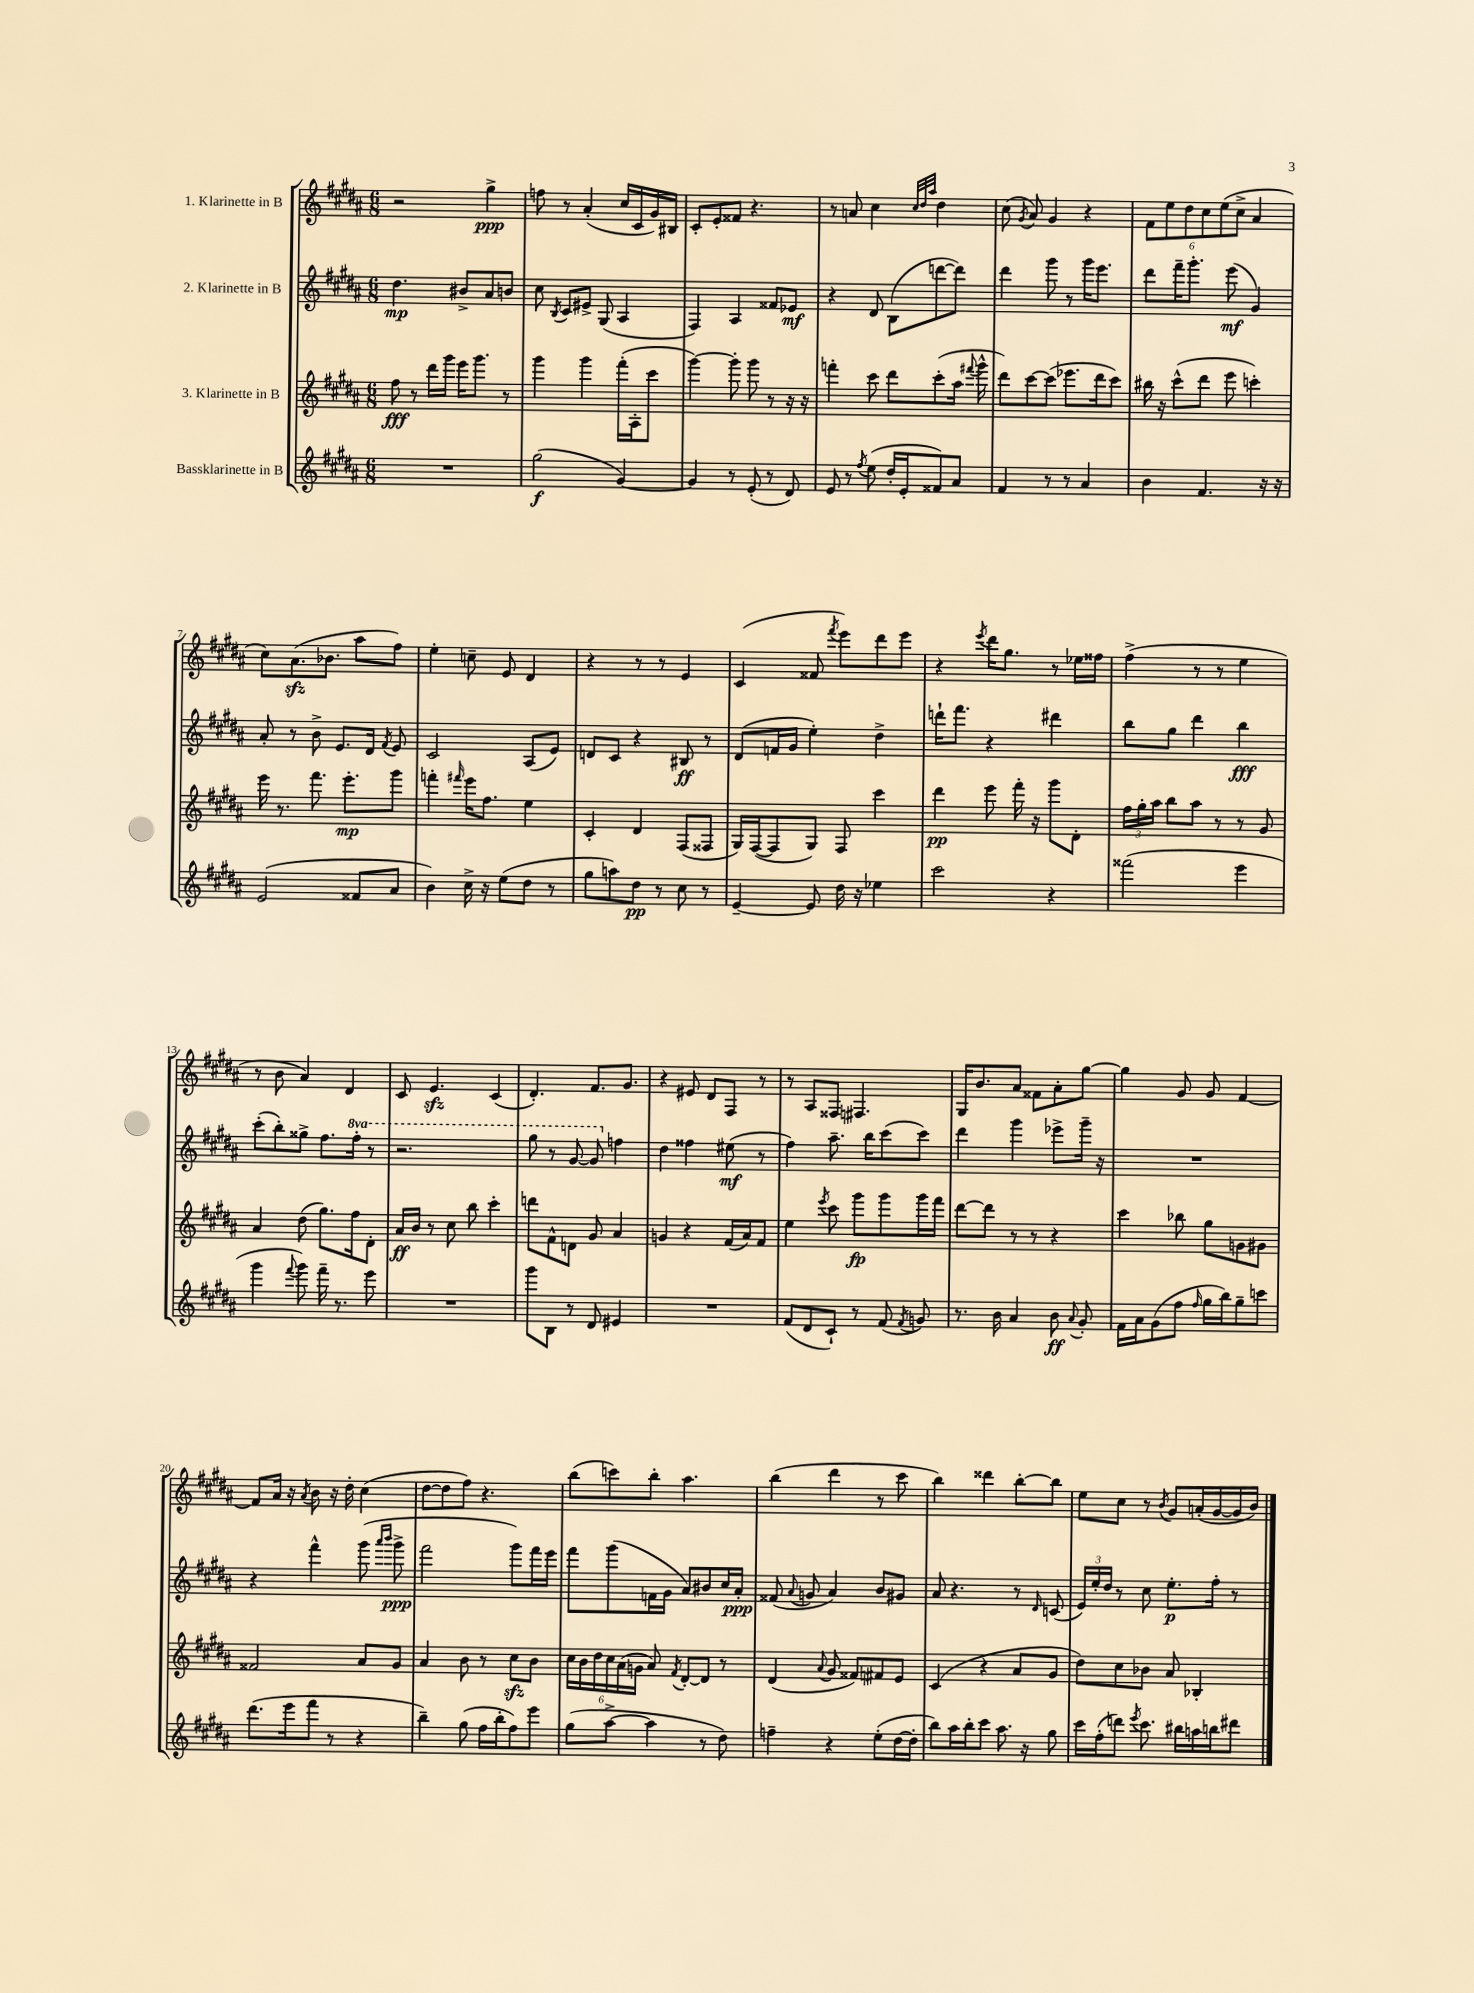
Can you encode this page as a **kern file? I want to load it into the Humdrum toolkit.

**kern	**dynam	**kern	**dynam	**kern	**dynam	**kern	**dynam
*part4	*part4	*part3	*part3	*part2	*part2	*part1	*part1
*staff4	*staff4	*staff3	*staff3	*staff2	*staff2	*staff1	*staff1
*I"Bassklarinette in B	*	*I"3. Klarinette in B	*	*I"2. Klarinette in B	*	*I"1. Klarinette in B	*
*clefG2	*	*clefG2	*	*clefG2	*	*clefG2	*
*k[f#c#g#d#a#]	*	*k[f#c#g#d#a#]	*	*k[f#c#g#d#a#]	*	*k[f#c#g#d#a#]	*
*M6/8	*	*M6/8	*	*M6/8	*	*M6/8	*
=1	=1	=1	=1	=1	=1	=1	=1
2.r	.	8ff#\	fff	4.dd#\	mp	2r	.
.	.	8r	.	.	.	.	.
.	.	16ddd#\LL	.	.	.	.	.
.	.	16ggg#\JJ	.	.	.	.	.
.	.	16eee\KL	.	8b#X^/L	.	.	.
.	.	8.ggg#\J	.	.	.	.	.
.	.	.	.	8a#/	.	4gg#^\	ppp
.	.	8r	.	8bn/J	.	.	.
=2	=2	=2	=2	=2	=2	=2	=2
(2gg#\	f	4ggg#\	.	8cc#\	.	8ffn\	.
.	.	.	.	8qB/	.	.	.
.	.	.	.	8c#/L	.	8r	.
.	.	4ggg#\	.	8e#X^/J	.	(4a#'/	.
.	.	.	.	(8G#/	.	.	.
[4g#/)	.	(16fff#'\LL	.	4A#/	.	16cc#/LL	.
.	.	16A#'\J	.	.	.	16c#/	.
.	.	8ccc#\J	.	.	.	16g#/)	.
.	.	.	.	.	.	16B#X/JJ	.
=3	=3	=3	=3	=3	=3	=3	=3
4g#/]	.	[4ggg#\)	.	4F#/)	.	8c#'/L	.
.	.	.	.	.	.	8e'/	.
8r	.	8ggg#'\]	.	4A#/	.	8f##X/J	.
(8e'/	.	8ggg#\	.	.	.	4.r	.
8r	.	8r	.	8f##X/L	.	.	.
8d#/)	.	16r	.	8e-X/J	mf	.	.
.	.	16r	.	.	.	.	.
=4	=4	=4	=4	=4	=4	=4	=4
8e/	.	4fffn'\	.	4r	.	8r	.
8r	.	.	.	.	.	8an/	.
8qff#/	.	.	.	.	.	.	.
(8ee\	.	8ccc#\	.	8d#/	.	4cc#\	.
16dd#'/LL	.	8ddd#\L	.	(8B\L	.	.	.
16e'/J	.	.	.	.	.	.	.
.	.	.	.	.	.	32qqcc#/LLL	.
.	.	.	.	.	.	32qqdd#/	.
.	.	.	.	.	.	32qqaa#/JJJ	.
8f##X/)	.	(8ccc#'\	.	[8dddn\	.	4dd#\	.
8a#/J	.	16aa#\Jk	.	8ddd\J])	.	.	.
.	.	8qqfff#X/	.	.	.	.	.
.	.	16ggg#^^\	.	.	.	.	.
=5	=5	=5	=5	=5	=5	=5	=5
4f#/	.	8ddd#\L)	.	4ddd#\	.	(8cc#\	.
.	.	.	.	.	.	8qg#/	.
.	.	[8ccc#\	.	.	.	8a#/)	.
8r	.	(8ccc#\J]	.	8ggg#\	.	4g#/	.
8r	.	8.eee-X\L	.	8r	.	.	.
4a#/	.	.	.	16ggg#\KL	.	4r	.
.	.	16ddd#\k	.	8.eee\J	.	.	.
.	.	8ccc#\J)	.	.	.	.	.
=6	=6	=6	=6	=6	=6	=6	=6
4b\	.	16bb#X\	.	8ddd#\L	.	12f#\L	.
.	.	16r	.	.	.	.	.
.	.	.	.	.	.	12ee\	.
.	.	(8ccc#^^\L	.	16fff#~\K	.	.	.
.	.	.	.	.	.	12dd#\	.
.	.	.	.	8.ggg#'\J	.	.	.
4.f#/	.	8ddd#\J	.	.	.	12cc#\	.
.	.	.	.	.	.	(12ee\	.
.	.	8eee\	.	(8eee\	mf	.	.
.	.	.	.	.	.	12cc#^\J	.
.	.	4cccn'\)	.	4g#/)	.	4a#/	.
16r	.	.	.	.	.	.	.
16r	.	.	.	.	.	.	.
!!LO:LB:g=z
=7	=7	=7	=7	=7	=7	=7	=7
(2e/	.	16eee\	.	8a#'/	.	8cc#\L)	.
.	.	8.r	.	.	.	.	.
.	.	.	.	8r	.	(8.a#zz\	.
.	.	8.fff#\	.	8b^\	.	.	.
.	.	.	.	.	.	8.b-X\J	.
.	.	.	.	8.e/L	.	.	.
.	.	8.eee'\L	mp	.	.	.	.
8f##X/L	.	.	.	.	.	8aa#\L	.
.	.	.	.	16d#/Jk	.	.	.
.	.	.	.	8qf#/	.	.	.
8a#/J	.	8ggg#\J	.	8e/	.	8ff#\J)	.
=8	=8	=8	=8	=8	=8	=8	=8
4b\)	.	4fffn'\	.	2c#/	.	4ee'\	.
.	.	16qqfff#X/	.	.	.	.	.
16cc#^\	.	16eee\KL	.	.	.	8ccn~\	.
16r	.	8.ff#\J	.	.	.	.	.
(8ee\L	.	.	.	.	.	8e/	.
8dd#\J	.	4ee\	.	(8A#/L	.	4d#/	.
8r	.	.	.	8e/J)	.	.	.
=9	=9	=9	=9	=9	=9	=9	=9
8gg#\L	.	4c#'/	.	8dn/L	.	4r	.
8aan\)	.	.	.	8c#/J	.	.	.
8dd#\J	pp	4d#/	.	4r	.	8r	.
8r	.	.	.	.	.	8r	.
8cc#\	.	(8F#/L	.	8B#X/	ff	4e/	.
8r	.	8F##X/J	.	8r	.	.	.
=10	=10	=10	=10	=10	=10	=10	=10
[4e~/	.	16G#/LL)	.	(8d#/L	.	(4c#/	.
.	.	([16F#/J	.	.	.	.	.
.	.	8F#/]	.	16fn/L	.	.	.
.	.	.	.	16g#/JJ	.	.	.
8e/]	.	8G#/J)	.	4ee'\)	.	8f##X/	.
.	.	.	.	.	.	8qfff#/	.
16dd#\	.	8F#/	.	.	.	8eee\L)	.
16r	.	.	.	.	.	.	.
4ee-X\	.	4ccc#\	.	4dd#^\	.	8ddd#\	.
.	.	.	.	.	.	8eee\J	.
=11	=11	=11	=11	=11	=11	=11	=11
2ccc#\	.	4ddd#\	pp	16dddn`\KL	.	4r	.
.	.	.	.	8.fff#\J	.	.	.
.	.	.	.	.	.	8qeee/	.
.	.	8eee\	.	4r	.	16ddd#\KL	.
.	.	.	.	.	.	8.gg#\J	.
.	.	16fff#'\	.	.	.	.	.
.	.	16r	.	.	.	.	.
4r	.	8ggg#\L	.	4ddd#X\	.	8r	.
.	.	8d#'\J	.	.	.	16ee-X\LL	.
.	.	.	.	.	.	16ff##X\JJ	.
=12	=12	=12	=12	=12	=12	=12	=12
(2fff##X\	.	24ff#\LL	.	8bb\L	.	(4ff#^\	.
.	.	24gg#'\	.	.	.	.	.
.	.	24aa#\JJ	.	.	.	.	.
.	.	8bb\L	.	8gg#\J	.	.	.
.	.	8aa#\J	.	4ddd#\	.	8r	.
.	.	8r	.	.	.	8r	.
4eee\	.	8r	.	4bb\	fff	4ee\	.
.	.	8g#/	.	.	.	.	.
!!LO:LB:g=z
=13	=13	=13	=13	=13	=13	=13	=13
4ggg#\	.	4a#/	.	(8ccc#'\L	.	8r	.
.	.	.	.	8bb'\)	.	8b\	.
8qqfff#/	.	.	.	.	.	.	.
8ggg#\)	.	(8dd#\	.	8gg##X^\J	.	4a#/)	.
16fff#~\	.	8.gg#\L)	.	8.ff#\L	.	.	.
8.r	.	.	.	.	.	.	.
.	.	.	.	.	.	4d#/	.
*	*	*	*	*8va	*	*	*
.	.	16ff#\k	.	16fff#'\Jk	.	.	.
8eee\	.	8d#'\J	.	8r	.	.	.
=14	=14	=14	=14	=14	=14	=14	=14
2.r	.	16a#/LL	ff	2.r	.	8c#/	.
.	.	16b/JJ	.	.	.	.	.
.	.	8r	.	.	.	4.ezz/	.
.	.	8cc#\	.	.	.	.	.
.	.	8bb\	.	.	.	.	.
.	.	4ccc#'\	.	.	.	(4c#/	.
=15	=15	=15	=15	=15	=15	=15	=15
8ggg#\L	.	8dddn\L	.	8ggg#\	.	4.d#'/)	.
8B\J	.	8f#^^\	.	8r	.	.	.
8r	.	8dn\J	.	[8gg#/	.	.	.
8d#/	.	8g#/	.	8gg#/]	.	8.f#/L	.
*	*	*	*	*X8va	*	*	*
4e#X/	.	4a#/	.	4ffn\	.	.	.
.	.	.	.	.	.	8.g#/J	.
=16	=16	=16	=16	=16	=16	=16	=16
2.r	.	4gn/	.	4dd#\	.	4r	.
.	.	4r	.	4ff##X\	.	8e#X/	.
.	.	.	.	.	.	8d#/L	.
.	.	(16f#/LL	.	(8ee#X\	mf	8F#/J	.
.	.	16a#/J)	.	.	.	.	.
.	.	8f#/J	.	8r	.	8r	.
=17	=17	=17	=17	=17	=17	=17	=17
(8f#/L	.	4ee\	.	4ff#\)	.	8r	.
8d#/	.	.	.	.	.	8A#/L	.
.	.	8qeee/	.	.	.	.	.
8c#`/J)	.	8ccc#\	.	8.aa#~\	.	8F##X/J	.
8r	.	8ggg#\L	fp	.	.	4.F#X/	.
.	.	.	.	16bb\KL	.	.	.
(8f#/	.	8ggg#\	.	(8ccc#\	.	.	.
8qf#/	.	.	.	.	.	.	.
8gn/)	.	16ggg#\L	.	8ccc#\J)	.	.	.
.	.	16fff#\JJ	.	.	.	.	.
=18	=18	=18	=18	=18	=18	=18	=18
8.r	.	[8ddd#\L	.	4ddd#\	.	16G#/KL	.
.	.	.	.	.	.	8.b/	.
.	.	8ddd#\J]	.	.	.	.	.
16b\	.	.	.	.	.	.	.
4a#/	.	8r	.	4ggg#\	.	8a#/J	.
.	.	8r	.	.	.	8f##X\L	.
8b\	ff	4r	.	8eee-X^\L	.	8a#'\	.
8qqa#/	.	.	.	.	.	.	.
8g#'/	.	.	.	16ggg#~\Jk	.	[8gg#\J	.
.	.	.	.	16r	.	.	.
=19	=19	=19	=19	=19	=19	=19	=19
16f#\LL	.	4ccc#\	.	2.r	.	4gg#\]	.
16a#\J	.	.	.	.	.	.	.
(8g#\	.	.	.	.	.	.	.
8ff#\J	.	8bb-X\	.	.	.	8g#/	.
16qqff#/	.	.	.	.	.	.	.
16gg#\LL	.	8gg#\L	.	.	.	8g#/	.
16bb\J)	.	.	.	.	.	.	.
8gg#~\	.	8gn\	.	.	.	[4f#/	.
8cccn\J	.	8g#X\J	.	.	.	.	.
!!LO:LB:g=z
=20	=20	=20	=20	=20	=20	=20	=20
(8.ddd#\L	.	2f##X/	.	4r	.	8f#/L]	.
.	.	.	.	.	.	16a#/Jk	.
16eee\k	.	.	.	.	.	16r	.
.	.	.	.	.	.	8qa#/	.
8fff#\J	.	.	.	4fff#^^\	.	8b\	.
8r	.	.	.	.	.	16r	.
.	.	.	.	.	.	16dd#'\	.
4r	.	8a#/L	.	(8ggg#\	.	(4cc#\	.
.	.	.	.	16qqaaa#/LL	.	.	.
.	.	.	.	16qqbbb/JJ	.	.	.
.	.	8g#/J	.	8ggg#^\	ppp	.	.
=21	=21	=21	=21	=21	=21	=21	=21
4bb~\)	.	4a#/	.	2fff#\	.	[8dd#\L	.
.	.	.	.	.	.	8dd#\]	.
(8gg#\	.	8b\	.	.	.	8ff#\J)	.
16ff#\LL	.	8r	.	.	.	4.r	.
16bb'\J	.	.	.	.	.	.	.
8ff#\)	.	8cc#zz\L	.	8ggg#\L)	.	.	.
8eee\J	.	8b\J	.	16fff#\L	.	.	.
.	.	.	.	16eee\JJ	.	.	.
=22	=22	=22	=22	=22	=22	=22	=22
(8gg#\L	.	24cc#\LL	.	8fff#\L	.	(8bb\L	.
.	.	24b\	.	.	.	.	.
.	.	24dd#\	.	.	.	.	.
[8aa#^\J	.	24cc#\	.	(8ggg#\	.	8cccn\)	.
.	.	(24a#\	.	.	.	.	.
.	.	24gn\JJ	.	.	.	.	.
4aa#\]	.	8a#/)	.	16fn\L	.	8bb'\J	.
.	.	.	.	16g#\JJ	.	.	.
.	.	8qf#/	.	.	.	.	.
.	.	[8d#'/L	.	8a#/L)	.	4.aa#\	.
8r	.	8d#/J]	.	8b#X/	.	.	.
8dd#\)	.	8r	.	16cc#/L	.	.	.
.	.	.	.	16a#'/JJ	ppp	.	.
=23	=23	=23	=23	=23	=23	=23	=23
4ffn~\	.	(4d#/	.	(8f##X/	.	(4bb\	.
.	.	.	.	8qqa#/	.	.	.
.	.	.	.	8gn/	.	.	.
.	.	8qqa#/	.	.	.	.	.
4r	.	8g#/	.	4a#/)	.	4ddd#\	.
.	.	8f##X/L)	.	.	.	.	.
(8ee'\L	.	8f#X/	.	8b/L	.	8r	.
[16dd#\L	.	8e/J	.	8g#X/J	.	8ccc#\	.
16dd#'\JJ]	.	.	.	.	.	.	.
=24	=24	=24	=24	=24	=24	=24	=24
8bb\L)	.	(4c#/	.	8a#/	.	4bb\)	.
16aa#\L	.	.	.	4.r	.	.	.
16bb'\J	.	.	.	.	.	.	.
8ccc#\J	.	4r	.	.	.	4ddd##X\	.
8.aa#\	.	.	.	.	.	.	.
.	.	8a#/L	.	8r	.	[8bb'\L	.
16r	.	.	.	.	.	.	.
.	.	.	.	16qqd#/	.	.	.
8gg#\	.	8g#/J	.	(8cn/	.	8bb\J]	.
=25	=25	=25	=25	=25	=25	=25	=25
16ccc#\LL	.	8dd#\L)	.	24e/LL)	.	8ee\L	.
.	.	.	.	24ee'/	.	.	.
(16ff#'\J	.	.	.	.	.	.	.
.	.	.	.	24dd#/JJ	.	.	.
8dddn\J)	.	8cc#\	.	8r	.	8cc#\J	.
8qeee/	.	.	.	.	.	.	.
8.ccc#\	.	8b-X\J	.	8cc#\	.	8r	.
.	.	.	.	.	.	8qb/	.
.	.	8a#/	.	8.ee'\L	p	8g#/L	.
16bb#X\LL	.	.	.	.	.	.	.
16aan\	.	4B-X'/	.	.	.	(16an'/L	.
16bbn\J	.	.	.	16ff#'\Jk	.	[16g#/	.
8ddd#X\J	.	.	.	8r	.	16g#/]	.
.	.	.	.	.	.	16b/JJ)	.
==	==	==	==	==	==	==	==
*-	*-	*-	*-	*-	*-	*-	*-
